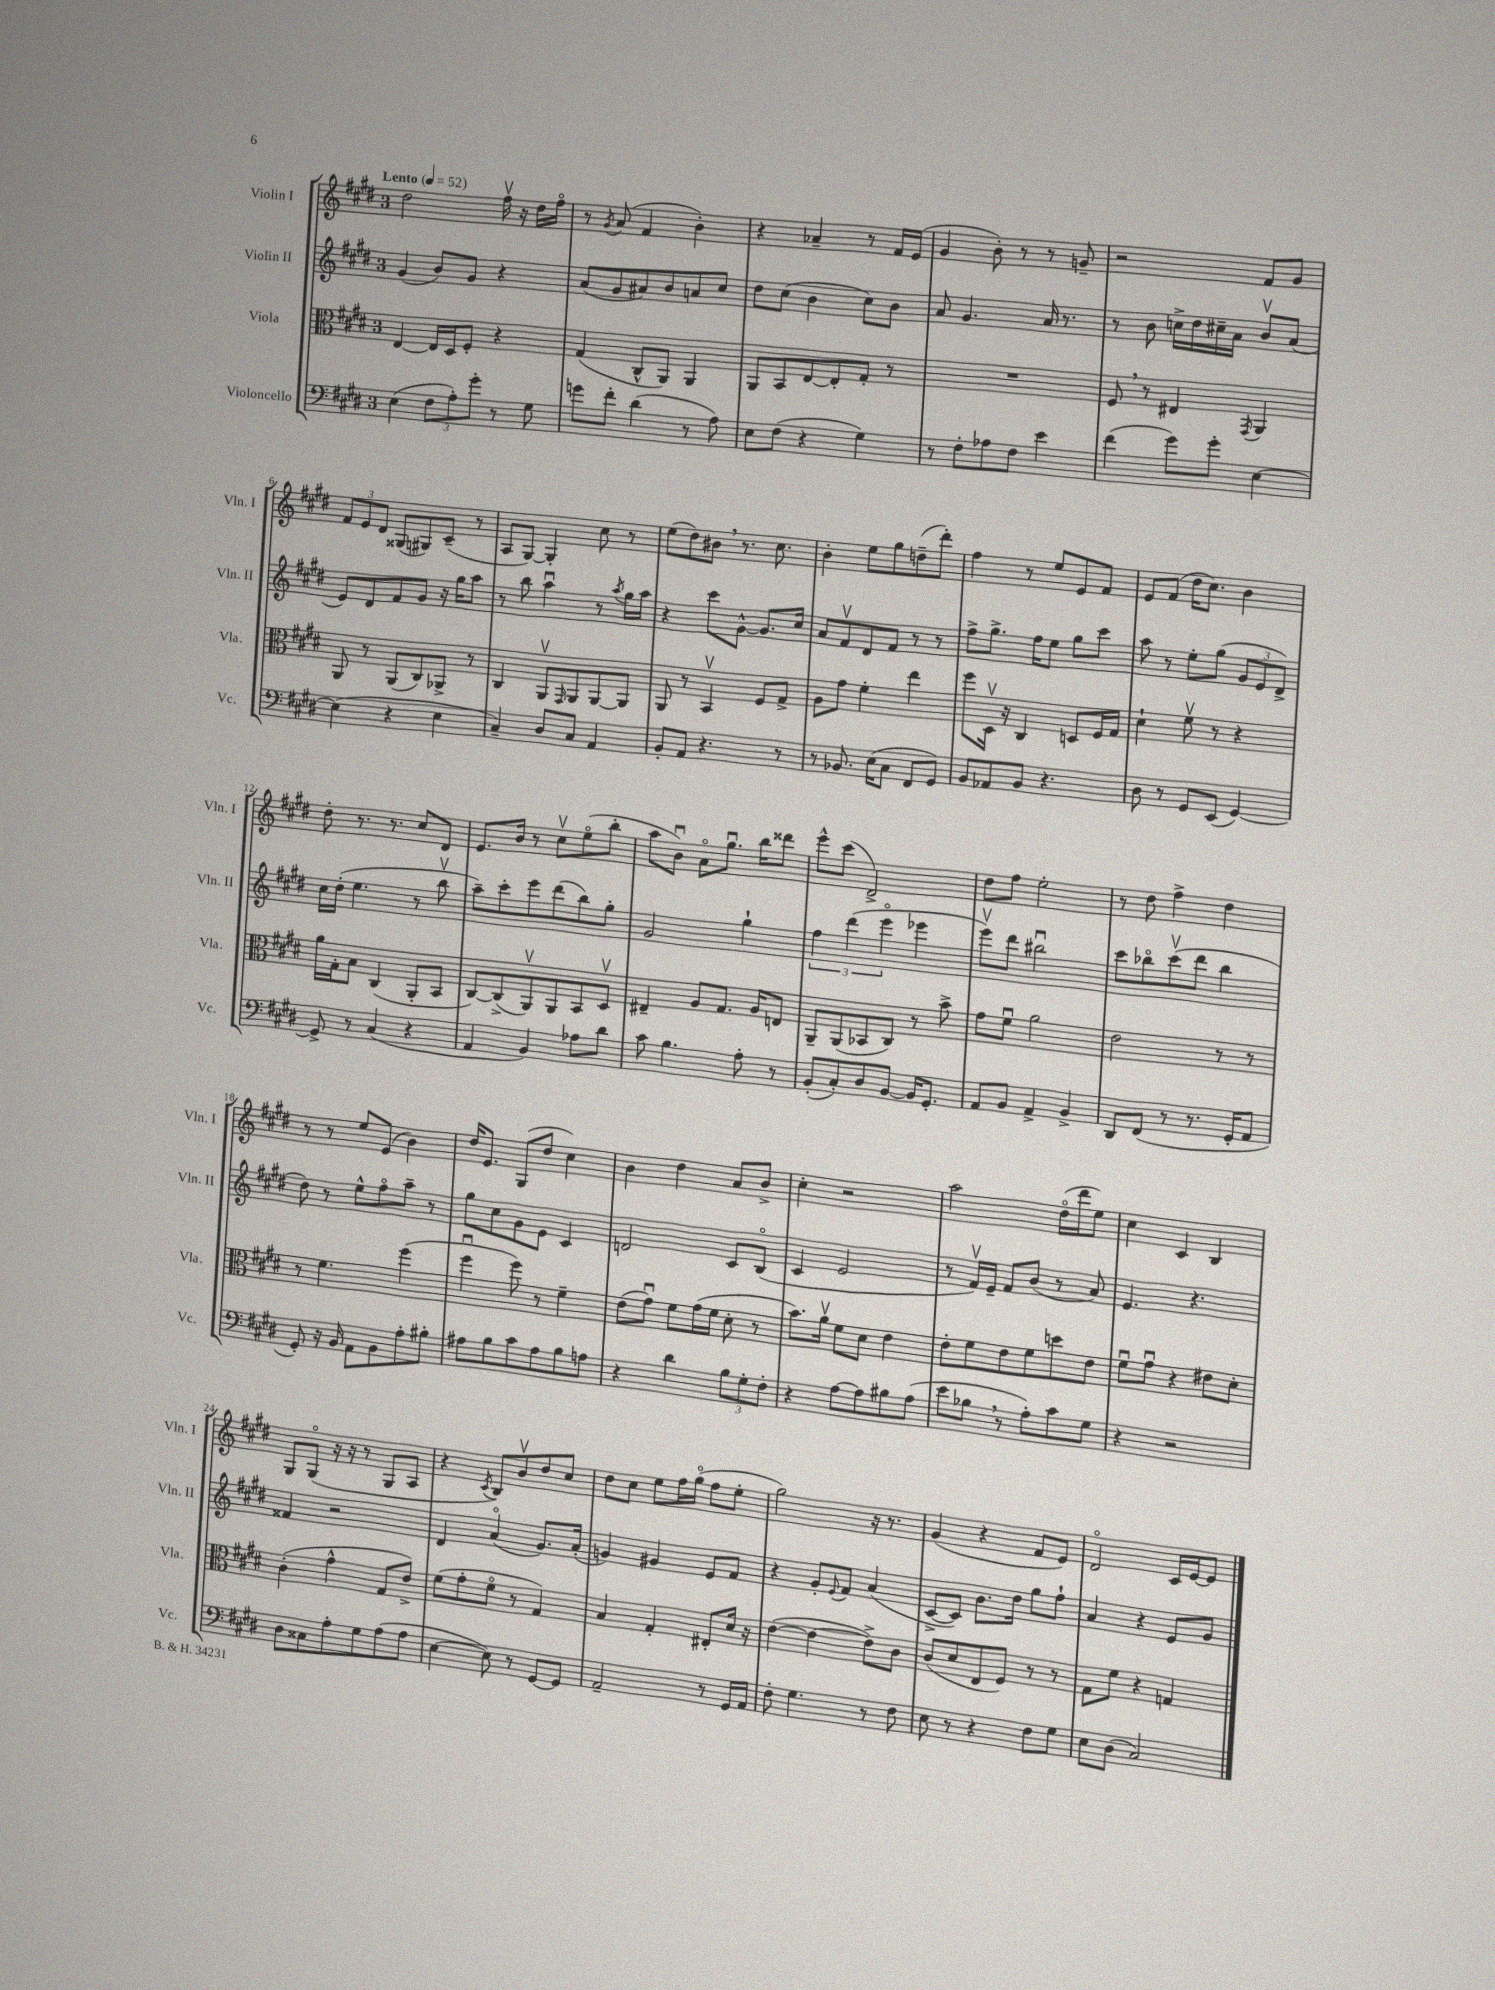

**kern	**kern	**kern	**kern
*part4	*part3	*part2	*part1
*staff4	*staff3	*staff2	*staff1
*I"Violoncello	*I"Viola	*I"Violin II	*I"Violin I
*I'Vc.	*I'Vla.	*I'Vln. II	*I'Vln. I
*clefF4	*clefC3	*clefG2	*clefG2
*k[f#c#g#d#]	*k[f#c#g#d#]	*k[f#c#g#d#]	*k[f#c#g#d#]
*M3/4	*M3/4	*M3/4	*M3/4
*MM52	*MM52	*MM52	*MM52
=1	=1	=1	=1
!	!	!	!LO:TX:a:B:t=Lento
(4E\	[4E/	(4g#/	2dd#\
12F#\L	16E/LL]	8b/L)	.
.	16D#/J	.	.
12A'\)	.	.	.
.	8F#'/J	8g#/J	.
12g#'\J	.	.	.
8r	4r	4r	16ff#v\
.	.	.	16r
8G#\	.	.	16dd#\LL
.	.	.	16ff#\JJ
=2	=2	=2	=2
8gn\L	(4G#/	(8a/L	8r
.	.	.	8qg#/
8f#'\J	.	8g#/	(8a/
(4d#\	8C#^^/L	8a#X/)	4f#/
.	8AA/J)	8b/	.
8r	4AA/	8an/	4b'\)
8A\)	.	8cc#/J	.
=3	=3	=3	=3
8E\L	8AA/L	8dd#\L	4r
(8F#\J	8BB/	(8cc#\J	.
4r	[8E/	4b\	4a-X~/
.	8E'/]	.	.
4G#\)	8G#'/J	8cc#\L)	8r
.	8r	8b\J	16f#/LL
.	.	.	(16e/JJ
=4	=4	=4	=4
8r	2.r	8a/	4g#/
8F#'\L	.	4.g#/	.
8A-X\	.	.	8b'\)
8F#\J	.	.	8r
4e\	.	16a/	8r
.	.	8.r	.
.	.	.	8gn~/
=5	=5	=5	=5
(4f#\	8F#,/	8r	2r
.	8r	8b\	.
8g#\L)	4E#X/	16ccn^\LL	.
.	.	16dd#\	.
8g#'\J	.	16cc#X~\	.
.	.	16a\JJ	.
.	8qGG#/	.	.
[4E\	4AA/	8bv/L	8f#/L
.	.	(8a/J	8g#/J
!!LO:LB:g=z
=6	=6	=6	=6
(4E\]	8AA/	8e/L)	12f#/L
.	.	.	12e/
.	8r	8d#/	.
.	.	.	12d#/J
4r	(8AA/L	8f#/	(8G##X/L
.	8C#/)	8g#/J	8G#X/)
4E\	8AA-X^/J	16r	(8c#~/J
.	.	16gg#\KL	.
.	8r	8aa\J	8r
=7	=7	=7	=7
4C#~/)	4C#/	8r	8A/L
.	.	8bb\	[8G#/J)
8D#/L	8AAv/L	4aau\	4G#'/]
.	16qqGG#/	.	.
8C#/J	8AA/	.	.
4AA/	[8AA/	8r	8cc#\
.	.	8qaa/	.
.	8AA/J]	16gg#\LL	8r
.	.	16aa\JJ	.
=8	=8	=8	=8
8BB'/L	8AA/	4r	(8ee\L
8AA/J	8r	.	8dd#\)
4.r	4BBv/	8ccc#\L	8b#X,\J
.	.	[8g#^^\J	8.r
.	8F#/L	8.g#/L]	.
.	.	.	8.cc#\
8r	8G#^/J	.	.
.	.	16cc#/Jk	.
=9	=9	=9	=9
8r	8A\L	8a/L	4b'\
8.BB-X/	8g#\J	8f#v/	.
.	4f#'\	8d#/	8ee\L
(16E\KL	.	.	.
8C#\J	.	8f#/J	8gg#\
8FF#/L	4ee\	8r	(8ddn~\
8GG#/J)	.	8r	8ddd#'\J)
=10	=10	=10	=10
8BB/L	8ff#\L	8ff#^\L	4ff#\
8AA-X/	16D#v\Jk	8.gg#^\J	.
.	16r	.	.
8BB/J	4C#/	.	8r
.	.	16ff#\KL	.
4.r	.	8ee\J	8ee/L
.	8Dn/L	8gg#\L	8e/
.	16F#/L	8ccc#\J	8f#/J
.	16G#/JJ	.	.
=11	=11	=11	=11
8D#\	4d#`\	8aa\	8e/L
8r	.	8r	(8f#/J
8GG#/L	8f#v\	8ee'\L	16dd#\KL
.	.	.	8.cc#\J)
(8EE/J	8r	(8gg#\J	.
[4GG#/)	4r	12g#/L	4b\
.	.	12e/	.
.	.	12d#^/J)	.
!!LO:LB:g=z
=12	=12	=12	=12
8GG#^/]	16a\LL	16cc#\LL	8dd#'\
.	16G#'\J	(16dd#'\JJ	.
8r	8B\J	4.ee\	8.r
(4C#/	(4C#/	.	.
.	.	.	8.r
4r	8AA'/L	8r	8cc#/L
.	8BB/J	8bbv\	8d#/J
=13	=13	=13	=13
4AA/	[8C#/L)	8aa~\L)	8.e/L
.	(8C#^/]	8ccc#'\	.
.	.	.	16b/Jk
4BB/)	8AAv/)	8eee\	8r
.	8AA/	(8ddd#\	8cc#v\L
8A-X\L	8BB/	8bb\)	(8ee\
8d#\J	8D#v/J	8gg#'\J	8bb'\J
=14	=14	=14	=14
8c#\	4E#X~/	2g#/	8aa\L
4.B\	.	.	8bu\J)
.	8A/L	.	8a\L
.	8.G#/J	.	8.gg#u\J
8A'\	.	4gg#`\	.
.	16A/KL	.	16bb\KL
8r	8En/J	.	8ddd##X\J
=15	=15	=15	=15
(8BB'/L	8AA~/L	6ff#\	8eee^^\L
8C#'/)	(8AA/	.	(8ccc#\J
.	.	(6ddd#\	.
8D#/	8BB-X/	.	2d#^/)
.	.	6eee\	.
[8BB/J	8C#/J)	.	.
16BB/KL]	8r	4eee-X\	.
8.GG#'/J	.	.	.
.	8b^\	.	.
=16	=16	=16	=16
8AA/L	8g#\L	8eeev\L)	8dd#\L
8BB/J	8f#u\J	8ddd#\J	8ff#\J
4AA^/	2a\	2bb#Xu\	2ee'\
4BB^/	.	.	.
=17	=17	=17	=17
8DD#/L	2e\	8ccc#\L	8r
(8FF#/J	.	8bb-X\	8dd#\
8r	.	(8ccc#v\	4ff#^\
8.r	.	8ddd#\J	.
.	8r	4bb-\	4dd#\
16GG#'/KL	.	.	.
8AA/J	8r	.	.
!!LO:LB:g=z
=18	=18	=18	=18
8GG#'/)	8r	8dd#\)	8r
16r	4.f#\	8r	8r
16BB/	.	.	.
8AA\L	.	8ee^^\L	8ee/L
8BB\	.	8ff#\	(8e/J
8A'\	(4ff#\	8aa~\J	4b\)
8B#X'\J	.	8r	.
=19	=19	=19	=19
8A#X\L	4ff#u\	8gg#\L	16dd#/KL
.	.	.	8.e/J
8B\	.	8cc#\	.
8c#\	8ff#\)	8g#\	(8G#/L
8A#\	8r	8e\J	8dd#/J
8B\	4f#~\	4c#/	4cc#\)
8An\J	.	.	.
=20	=20	=20	=20
4r	(8e\L	2dn/	4b\
.	8g#u\J)	.	.
4d#\	8f#\L	.	4dd#\
.	(16g#\L	.	.
.	16f#\JJ	.	.
12B\L	8d#'\	8c#/L	8a/L
12G#'\	.	.	.
.	8r	(8B/J	8b^/J
12F#'\J	.	.	.
=21	=21	=21	=21
4r	8.b\L)	4c#/	4cc#'\
.	16av\Jk	.	.
[8A\L	8f#\L	2e/	2r
8A\]	8d#\J	.	.
8B#X\	4e\	.	.
(8A\J	.	.	.
=22	=22	=22	=22
8e\L	8e'\L	8r	2aa\
8B-X,\J	8f#\	16f#v/LL)	.
.	.	16e~/JJ	.
8r	8e\	8f#/L	.
8A'\L)	8f#\	(8b/J	.
8c#\	8ddn\	8r	(16dd#\LL
.	.	.	16ddd#\J
8G#\J	8e\J	8a/)	8ee\J)
=23	=23	=23	=23
4r	8f#u\L	4.e/	4cc#\
.	8g#u\J	.	.
2r	4r	.	4c#/
.	.	4.r	.
.	8e#X\L	.	4B/
.	8d#'\J	.	.
!!LO:LB:g=z
=24	=24	=24	=24
8D#\L	(4c#'\	4f##X/	8G#/L
8C##X\	.	.	(8G#/J
8A'\	4g#^^\	2r	16r
.	.	.	16r
8G#\	.	.	8r
(8A\	8G#/L	.	8G#/L
8A\J	8e^/J)	.	8A/J
=25	=25	=25	=25
[4E\	(8f#\L	4d#/	4r
.	8g#'\	.	.
.	.	.	8qc#/
8E\])	8f#\J	(4a/	8B/L)
8r	8r	.	8bv/
[8GG#/L	4G#/)	8.g#/L)	8dd#/
8GG#/J]	.	.	8cc#/J
.	.	(16a'/Jk	.
=26	=26	=26	=26
2AA~/	4B/	4gn/)	8dd#\L
.	.	.	8cc#\J
.	4G#'/	4g#X/	8ee\L
.	.	.	16ff#\L
.	.	.	(16gg#\JJ
8r	8E#X'/L	8e/L	8ff#\L
16GG#/LL	16d#/Jk	8f#/J	8ee'\J
16AA/JJ	16r	.	.
=27	=27	=27	=27
8F#'\	([4e\	4r	2gg#\)
4.G#\	.	.	.
.	4e\_	8g#'/L	.
.	.	8qqe/	.
.	.	8f#/J	.
8r	8e^\L])	(4a/	16r
.	.	.	8.r
8F#\	8c#\J	.	.
=28	=28	=28	=28
8E\	(8c#/L	[8c#^/L	(4g#/
8r	8d#/	8c#/J])	.
4r	8E/	8.b\L	4r
.	8F#/J)	.	.
.	.	16dd#\Jk	.
8F#\L	8r	8gg#\L	8f#/L
8G#\J	8r	8ff#`\J	8e/J)
=29	=29	=29	=29
8E\L	8G#\L	4a/	2d#/
(8D#\J	8f#\J	.	.
2C#/)	4r	4r	.
.	4Gn/	8e/L	16c#/LL
.	.	.	[16e/J
.	.	8g#/J	8e/J]
==	==	==	==
*-	*-	*-	*-
